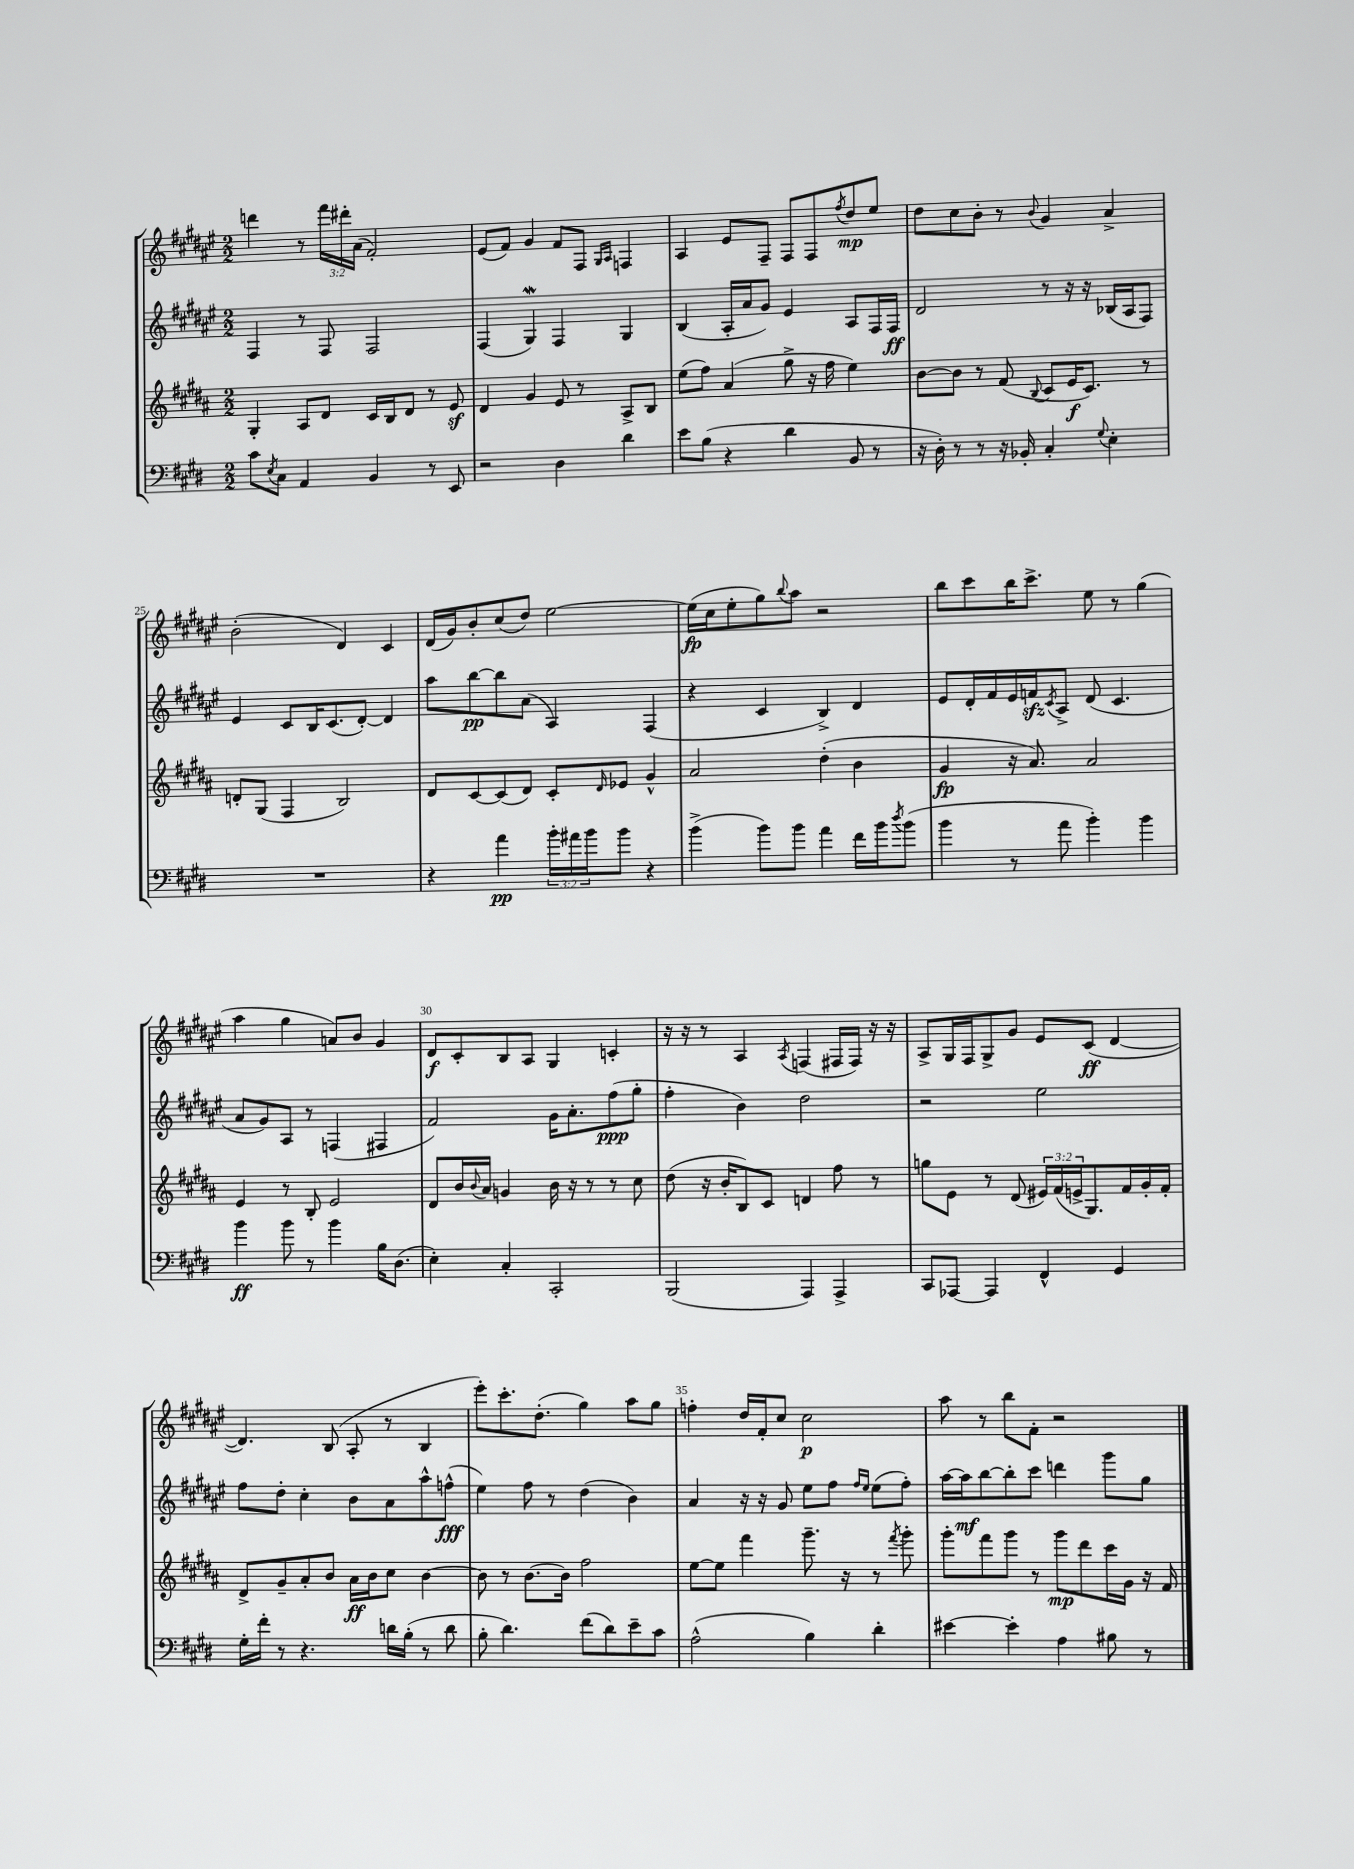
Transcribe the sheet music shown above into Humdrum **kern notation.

**kern	**kern	**kern	**kern
*staff4	*staff3	*staff2	*staff1
*clefF4	*clefG2	*clefG2	*clefG2
*k[f#c#g#d#]	*k[f#c#g#d#a#]	*k[f#c#g#d#a#e#]	*k[f#c#g#d#a#e#]
*M2/2	*M2/2	*M2/2	*M2/2
8c#\L	4G#'/	4F#/	4ddd\
8qE/	.	.	.
8C#\J	.	.	.
4AA/	8A#/L	8r	8r
.	8d#/J	8F#/	24fff#\LL
.	.	.	24ddd#'\
.	.	.	(24a#\JJ
4BB/	16c#/LL	2F#/	2f#'/)
.	16B/J	.	.
.	8d#/J	.	.
8r	8r	.	.
8EE/	8e/	.	.
=	=	=	=
2r	4d#/	(4F#/	(8e#/L
.	.	.	8f#/J)
.	4g#/	4G#/)	4g#/
4D#\	8e/	4F#/	8f#/L
.	8r	.	8F#/J
.	.	.	16qqG#/LL
.	.	.	16qqA#/JJ
4d#\	8A#^/L	4G#/	4F/
.	8B/J	.	.
=	=	=	=
8e\L	(8ee\L	(4B/	4A#/
(8B\J	8ff#\J)	.	.
4r	(4a#/	16A#'/LL	8e#/L
.	.	16a#/J	.
.	.	8g#/J)	8F#~/J
4d#\	8gg#^\	4e#/	8F#/L
.	16r	.	8F#/
.	16ff#\	.	.
.	.	.	8qff#/
8BB/	4ee\)	8A#/L	8dd#/
8r	.	16F#/L	8ee#/J
.	.	16F#/JJ	.
=	=	=	=
16r	[8b\L	2d#/	8dd#\L
16D#'\)	.	.	.
8r	8b\]J	.	8cc#\
8r	8r	.	8b'\J
16r	(8f#/	.	8r
16BB-'/	.	.	.
.	8qqB/	.	8qqb/
4C#'/	8c#/L	8r	4g#/
.	16e/K	16r	.
.	8.c#/J)	16r	.
8qqG#/	.	.	.
4E'\	.	(16B-/LL	4a#^/
.	.	16A#/J	.
.	8r	8F#/J)	.
=	=	=	=
1r	8d'/L	4e#/	(2b'\
.	(8G#/J	.	.
.	4F#/	8c#/L	.
.	.	16B/K	.
.	.	(8.c#/	.
.	2B/)	.	4d#/)
.	.	[8d#'/J)	.
.	.	4d#/]	4c#/
=	=	=	=
4r	8d#/L	8aa#\L	(16d#/LL
.	.	.	16g#/J)
.	[8c#/	[8bb\	8b'/
4a\	(8c#/]	8bb\]	(8cc#/
.	8d#/J)	(8a#\J	8dd#/J)
24b'\LL	8c#'/L	4A#/)	[2ee#\
24a#\	.	.	.
24b\J	.	.	.
.	16qqd#/	.	.
8b\J	8e-/J	.	.
4r	4g#^^/	(4F#/	.
=	=	=	=
(4b^\	2a#/	4r	(16ee#\]LL
.	.	.	16cc#\J
.	.	.	8ee#'\
8b\L)	.	4c#/	8gg#\)
.	.	.	8qqbb/
8b\J	.	.	8aa#\J
4a\	(4dd#'\	4B^/)	2r
16f#\LL	4b\	4d#/	.
16b\J	.	.	.
8qdd#/	.	.	.
(8b\J	.	.	.
=	=	=	=
4b\	4g#/	8e#/L	8bb\L
.	.	16d#'/L	8ccc#\
.	.	16f#/	.
8r	16r	16e#/	16bb\K
.	8.a#/)	16f/J	8.ccc#^\J
.	.	8qc#/	.
8a\	.	8A#^/J	.
4b'\)	2a#/	(8d#/	8ee#\
.	.	4.c#/	8r
4b\	.	.	(4gg#\
=	=	=	=
4b\	4e/	8a#/L	4aa#\
.	.	8g#/)	.
8b\	8r	8A#/J	4gg#\
8r	8B'/	8r	.
4b\	2e/	(4F/	8a/L)
.	.	.	8b/J
16B\LK	.	4F#/	4g#/
(8.D#\J	.	.	.
=	=	=	=
4E'\)	8d#/L	2f#/)	8d#/L
.	16b/L	.	8c#'/
.	8qqb/	.	.
.	16a#/JJ	.	.
4C#'/	4g/	.	8B/
.	.	.	8A#/J
2CC#'/	16b\	16g#\LK	4G#/
.	16r	8.a#'\	.
.	8r	.	.
.	8r	(8ff#\	4c'/
.	8cc#\	8gg#'\J	.
=	=	=	=
(2BBB/	(8dd#\	4ff#'\	16r
.	.	.	16r
.	16r	.	8r
.	16b'/LK	.	.
.	8B/)	4b\)	4A#/
.	8c#/J	.	.
.	.	.	8qA#/
4AAA/)	4d/	2dd#\	(4F/
4AAA^/	8ff#\	.	16F#/LL
.	.	.	16F#/JJ)
.	8r	.	16r
.	.	.	16r
=	=	=	=
8CC#/L	8gg\L	2r	8A#^/L
[8AAA-/J	8e\J	.	16G#/L
.	.	.	16F#/J
4AAA-/]	8r	.	8G#^/
.	(8d#/	.	8g#/J
4FF#^^/	24e#/LL)	2ee#\	8e#/L
.	(24f#/	.	.
.	24e^/J	.	.
.	8.G#/)	.	(8c#/J
4GG#/	.	.	[4d#/
.	16f#/L	.	.
.	16g#'/	.	.
.	16f#'/JJ	.	.
=	=	=	=
16G#'\LL	8d#^/L	8ff#\L	4.d#/])
16f#'\JJ	.	.	.
8r	8g#~/	8dd#'\J	.
4.r	8a#'/	4cc#'\	.
.	8b/J	.	(8B/
.	16a#\LL	8b\L	8A#'/
.	16b\J	.	.
16d\LL	8cc#\J	8a#\	8r
(16B'\JJ	.	.	.
8r	[4b\	8aa#^^\	4B/
8d\	.	(8ff^^\J	.
=	=	=	=
8B'\	8b\]	4ee#\)	8eee#'\L)
4.d#\)	8r	.	8.ccc#'\
.	[8.b\L	8ff#\	.
.	.	.	(8.dd#'\J
.	.	8r	.
.	16b\]Jk	.	.
(8f#\L	2ff#\	(4dd#\	4gg#\)
8d#\)	.	.	.
8e~\	.	4b\)	8aa#\L
8c#\J	.	.	8gg#\J
=	=	=	=
(2A^^\	[8ee\L	4a#/	4ff'\
.	8ee\]J	.	.
.	4fff#\	16r	16dd#/LL
.	.	16r	16f#'/J
.	.	8g#/	8cc#/J
4B\)	8.ggg#~\	8ee#\L	2cc#\
.	.	8ff#\J	.
.	16r	.	.
.	.	16qqff#/LL	.
.	.	16qqee#/JJ	.
4d#'\	8r	(8ee#\L	.
.	8qfff#/	.	.
.	8ggg#'\	8ff#'\J)	.
=	=	=	=
[4e#\	8ggg#'\L	[16aa#\LL	8aa#\
.	.	16aa#\]J	.
.	8fff#\	[8bb\	8r
4e#'\]	8ggg#\J	8bb'\]	8bb\L
.	8r	8ccc#\J	8f#'\J
4A\	8ggg#\L	4ddd\	2r
.	8ddd#\	.	.
8B#\	16ccc#\L	8ggg#\L	.
.	16g#\JJ	.	.
8r	16r	8gg#\J	.
.	16f#/	.	.
==	==	==	==
*-	*-	*-	*-
